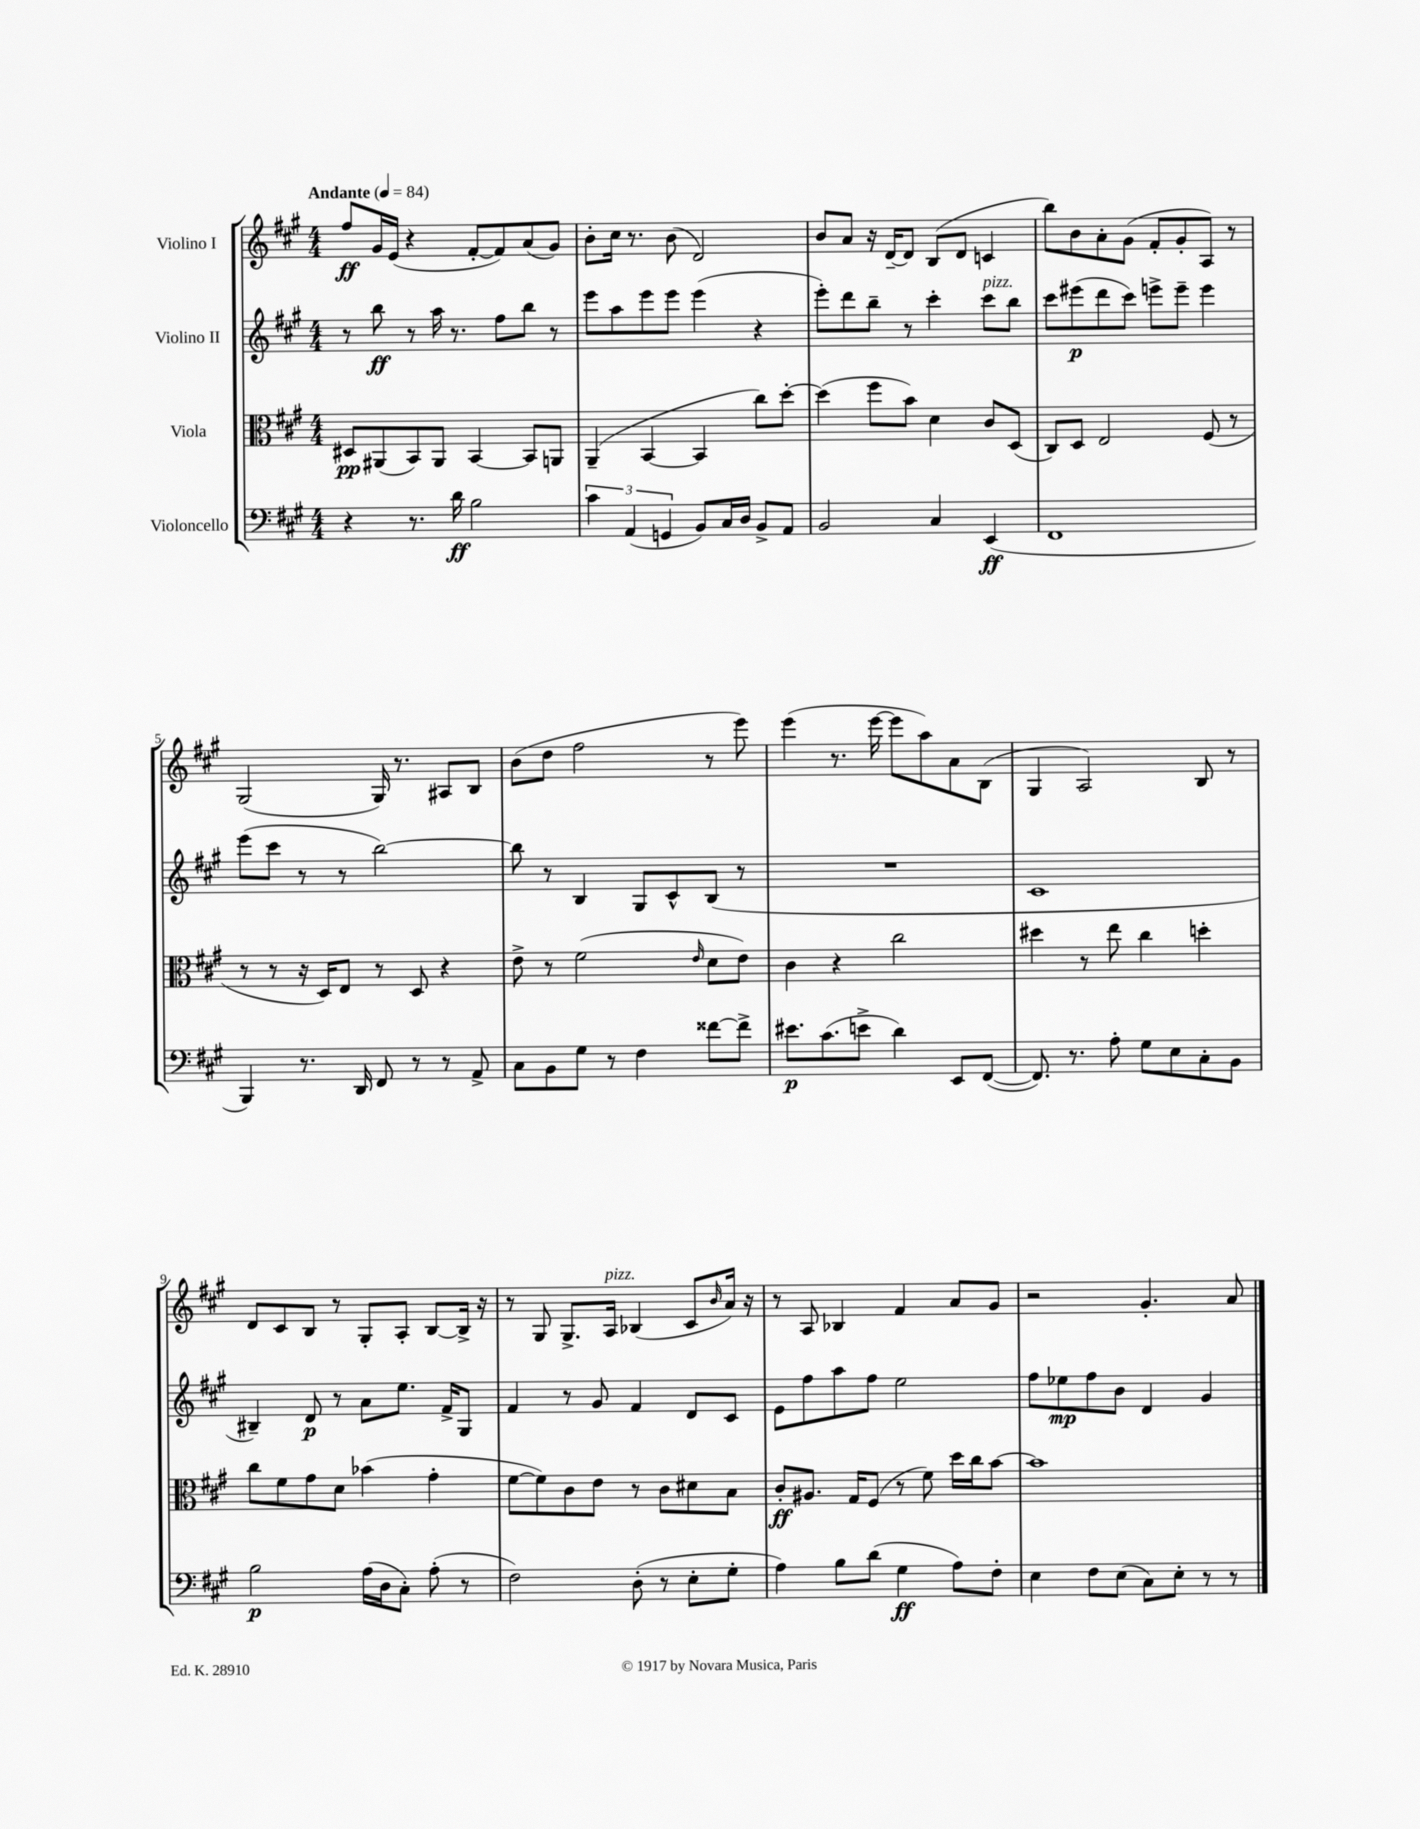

**kern	**dynam	**kern	**dynam	**kern	**dynam	**kern	**dynam
*part4	*part4	*part3	*part3	*part2	*part2	*part1	*part1
*staff4	*staff4	*staff3	*staff3	*staff2	*staff2	*staff1	*staff1
*I"Violoncello	*	*I"Viola	*	*I"Violino II	*	*I"Violino I	*
*clefF4	*	*clefC3	*	*clefG2	*	*clefG2	*
*k[f#c#g#]	*	*k[f#c#g#]	*	*k[f#c#g#]	*	*k[f#c#g#]	*
*M4/4	*	*M4/4	*	*M4/4	*	*M4/4	*
*MM84	*	*MM84	*	*MM84	*	*MM84	*
=1	=1	=1	=1	=1	=1	=1	=1
!	!	!	!	!	!	!LO:TX:a:B:t=Andante	!
4r	.	8D#X/L	pp	8r	.	8ff#/L	ff
.	.	(8AA#X/	.	8bb\	ff	16g#/L	.
.	.	.	.	.	.	(16e/JJ	.
8.r	.	8BB/)	.	8r	.	4r	.
.	.	8AA#/J	.	16aa\	.	.	.
16d\	ff	.	.	8.r	.	.	.
2B\	.	[4BB/	.	.	.	[8f#'/L	.
.	.	.	.	8ff#\L	.	8f#/])	.
.	.	8BB/L]	.	8bb\J	.	(8a/	.
.	.	8AAn/J	.	8r	.	8g#/J)	.
=2	=2	=2	=2	=2	=2	=2	=2
6c#\	.	(4AA~/	.	8eee\L	.	8b'\L	.
.	.	.	.	8aa\	.	16cc#\Jk	.
(6AA/	.	.	.	.	.	.	.
.	.	.	.	.	.	8.r	.
.	.	[4BB/	.	8eee\	.	.	.
6GGn/	.	.	.	.	.	.	.
.	.	.	.	8eee\J	.	(8b\	.
8BB/L)	.	4BB/]	.	(4eee\	.	2d/)	.
16C#/L	.	.	.	.	.	.	.
16D/JJ	.	.	.	.	.	.	.
8BB^/L	.	8cc#\L)	.	4r	.	.	.
8AA/J	.	[8dd'\J	.	.	.	.	.
=3	=3	=3	=3	=3	=3	=3	=3
2BB/	.	(4dd\]	.	8eee'\L)	.	8b/L	.
.	.	.	.	8ddd\	.	8a/J	.
.	.	8ff#\L	.	8bb~\J	.	16r	.
.	.	.	.	.	.	[16d~/KL	.
.	.	8b\J)	.	8r	.	8d/J]	.
4C#/	.	4d\	.	4ccc#'\	.	(8B/L	.
.	.	.	.	.	.	8d/J	.
!	!	!	!	!LO:TX:a:i:t=pizz.	!	!	!
(4EE/	ff	8c#/L	.	8ccc#\L	.	4cn/	.
.	.	(8D/J	.	8bb\J	.	.	.
=4	=4	=4	=4	=4	=4	=4	=4
1FF#	.	8C#/L)	.	8ccc#\L	.	8bb\L)	.
.	.	8D/J	.	(8eee#X\	p	8b\	.
.	.	2E/	.	8ddd\	.	8a'\	.
.	.	.	.	8ccc#\J)	.	(8g#\J	.
.	.	.	.	8eeen^\L	.	8f#'/L	.
.	.	.	.	8eee~\J	.	8g#'/	.
.	.	(8F#/	.	4eee\	.	8A/J)	.
.	.	8r	.	.	.	8r	.
!!LO:LB:g=z
=5	=5	=5	=5	=5	=5	=5	=5
4BBB/)	.	8r	.	(8eee\L	.	(2G#/	.
.	.	8r	.	8ccc#\J	.	.	.
8.r	.	16r	.	8r	.	.	.
.	.	16D/KL)	.	.	.	.	.
.	.	8E/J	.	8r	.	.	.
16DD/	.	.	.	.	.	.	.
8FF#/	.	8r	.	[2bb\)	.	16G#/)	.
.	.	.	.	.	.	8.r	.
8r	.	8D/	.	.	.	.	.
8r	.	4r	.	.	.	8A#X/L	.
8AA^/	.	.	.	.	.	8B/J	.
=6	=6	=6	=6	=6	=6	=6	=6
8C#\L	.	8e^\	.	8bb\]	.	(8b\L	.
8BB\	.	8r	.	8r	.	8dd\J	.
8G#\J	.	(2f#\	.	4B/	.	2ff#\	.
8r	.	.	.	.	.	.	.
4F#\	.	.	.	8G#/L	.	.	.
.	.	.	.	8c#^^/	.	.	.
.	.	16qqe/	.	.	.	.	.
[8f##X\L	.	8d\L	.	(8B/J	.	8r	.
8f##^\J]	.	8e\J)	.	8r	.	8eee\)	.
=7	=7	=7	=7	=7	=7	=7	=7
8.e#X\L	p	4c#\	.	1r	.	(4eee\	.
(8.c#\	.	.	.	.	.	.	.
.	.	4r	.	.	.	8.r	.
8en^\J	.	.	.	.	.	.	.
.	.	.	.	.	.	[16eee\	.
4d\)	.	2cc#\	.	.	.	8eee\L]	.
.	.	.	.	.	.	8aa\)	.
8EE/L	.	.	.	.	.	8a\	.
([8FF#/J	.	.	.	.	.	(8B\J	.
=8	=8	=8	=8	=8	=8	=8	=8
8.FF#/])	.	4dd#X\	.	1c#	.	4G#/	.
8.r	.	.	.	.	.	.	.
.	.	8r	.	.	.	2A/)	.
8A'\	.	8ee\	.	.	.	.	.
8G#\L	.	4cc#\	.	.	.	.	.
8E\	.	.	.	.	.	.	.
8C#'\	.	4ddn'\	.	.	.	8B/	.
8BB\J	.	.	.	.	.	8r	.
!!LO:LB:g=z
=9	=9	=9	=9	=9	=9	=9	=9
2B\	p	8cc#\L	.	4B#X~/)	.	8d/L	.
.	.	8f#\	.	.	.	8c#/	.
.	.	8g#\	.	8d/	p	8B/J	.
.	.	8d\J	.	8r	.	8r	.
(16A\LL	.	(4b-X\	.	8a\L	.	8G#'/L	.
16D\J	.	.	.	.	.	.	.
8C#'\J)	.	.	.	8.ee\J	.	8A'/J	.
(8A'\	.	4g#'\	.	.	.	[8B/L	.
.	.	.	.	16f#^/KL	.	.	.
8r	.	.	.	8G#/J	.	16B^/Jk]	.
.	.	.	.	.	.	16r	.
=10	=10	=10	=10	=10	=10	=10	=10
2F#\)	.	[8f#\L	.	4f#/	.	8r	.
.	.	8f#\])	.	.	.	8G#/	.
.	.	8c#\	.	8r	.	8.G#^/L	.
.	.	8e\J	.	8g#/	.	.	.
!	!	!	!	!	!	!LO:TX:a:i:t=pizz.	!
.	.	.	.	.	.	16A/Jk	.
(8D'\	.	8r	.	4f#/	.	(4B-X/	.
8r	.	8c#\L	.	.	.	.	.
8E'\L	.	8d#X\	.	8d/L	.	8c#/L	.
.	.	.	.	.	.	16qqb/	.
8G#'\J	.	8B\J	.	8c#/J	.	16a/Jk)	.
.	.	.	.	.	.	16r	.
=11	=11	=11	=11	=11	=11	=11	=11
4A\)	.	8c#'/L	ff	8e\L	.	8r	.
.	.	8.A#X/J	.	8ff#\	.	8A/	.
8B\L	.	.	.	8aa\	.	4B-X/	.
.	.	16G#/KL	.	.	.	.	.
(8d\J	.	(8F#/J	.	8ff#\J	.	.	.
4G#\	ff	8r	.	2ee\	.	4f#/	.
.	.	8f#\)	.	.	.	.	.
8A\L)	.	16dd\LL	.	.	.	8a/L	.
.	.	16cc#\J	.	.	.	.	.
8F#'\J	.	[8b\J	.	.	.	8g#/J	.
=12	=12	=12	=12	=12	=12	=12	=12
4E\	.	1b]	.	8ff#\L	.	2r	.
.	.	.	.	8ee-X\	mp	.	.
8F#\L	.	.	.	8ff#\	.	.	.
(8E\J	.	.	.	8b\J	.	.	.
8C#\L)	.	.	.	4d/	.	4.g#'/	.
8E'\J	.	.	.	.	.	.	.
8r	.	.	.	4g#/	.	.	.
8r	.	.	.	.	.	8a/	.
==	==	==	==	==	==	==	==
*-	*-	*-	*-	*-	*-	*-	*-
